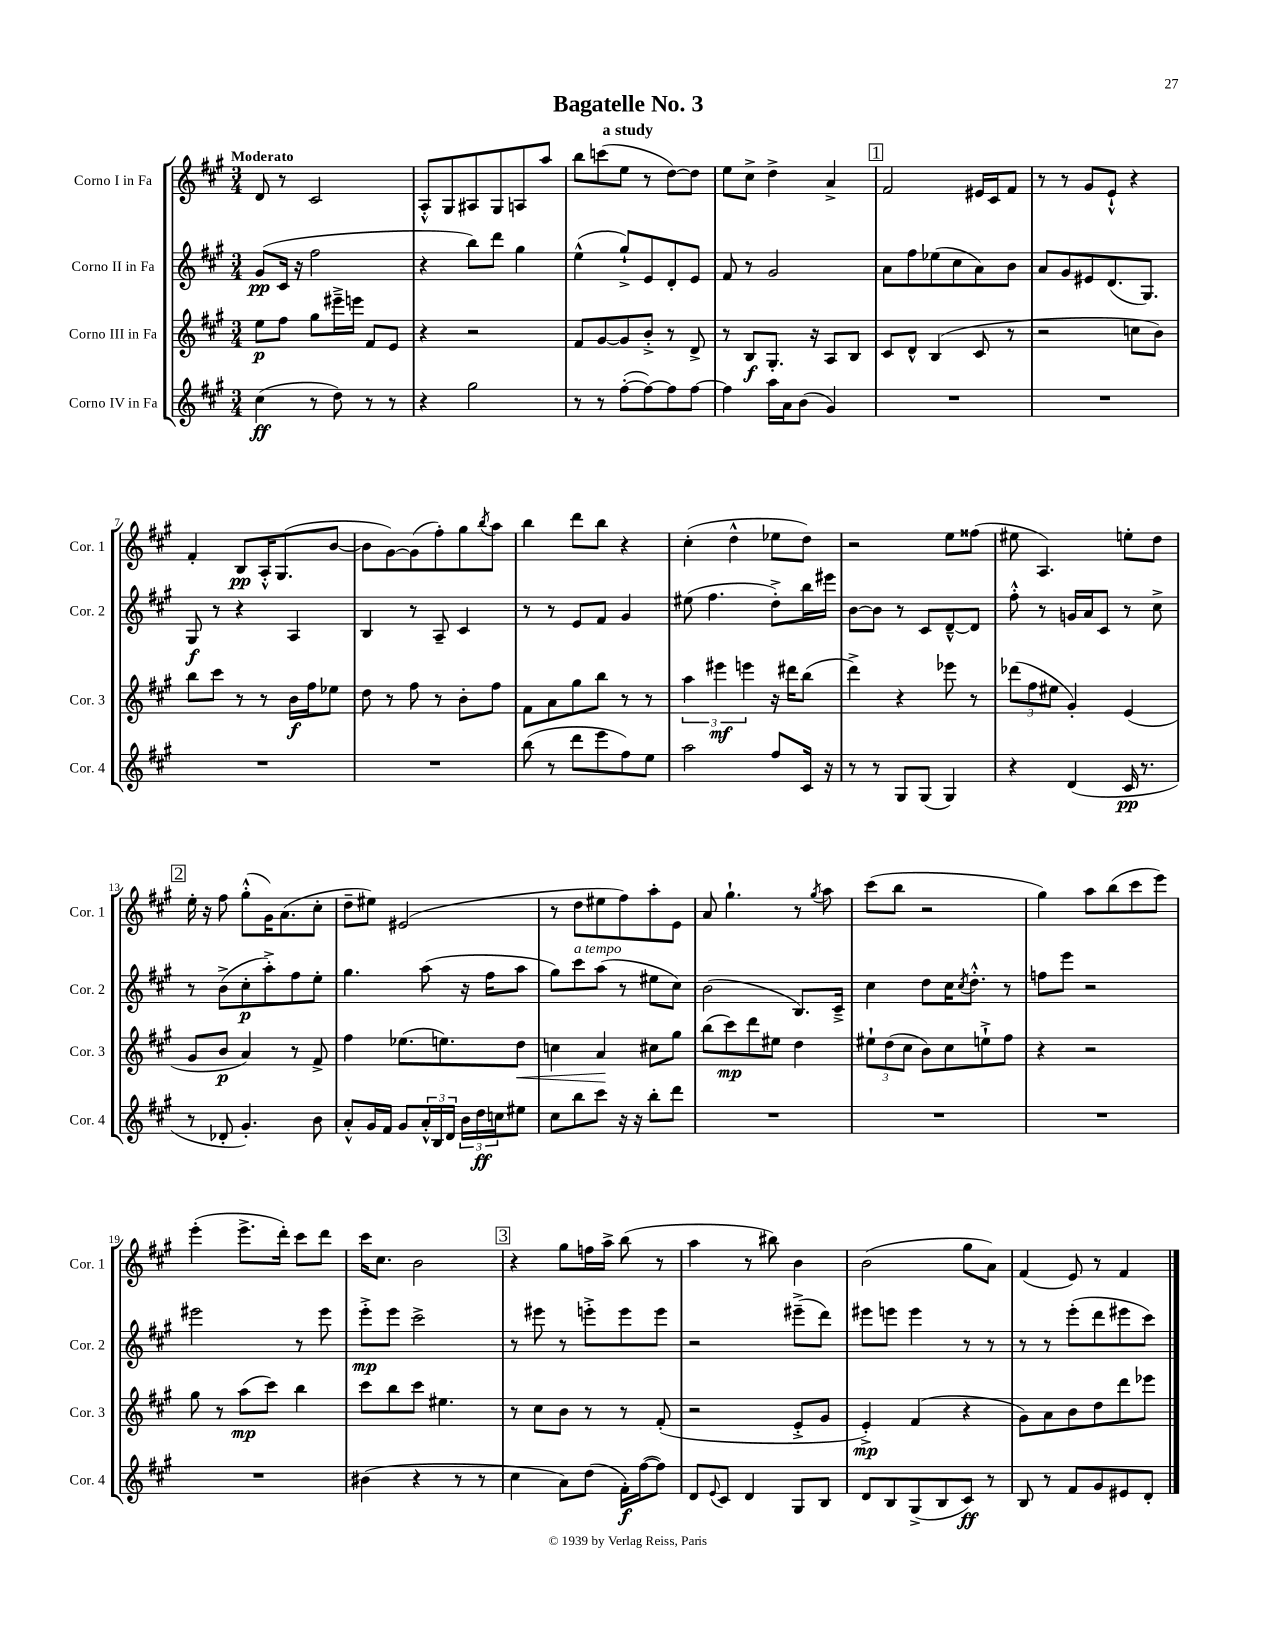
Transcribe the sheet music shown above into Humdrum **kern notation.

**kern	**kern	**kern	**kern
*staff4	*staff3	*staff2	*staff1
*clefG2	*clefG2	*clefG2	*clefG2
*k[f#c#g#]	*k[f#c#g#]	*k[f#c#g#]	*k[f#c#g#]
*M3/4	*M3/4	*M3/4	*M3/4
(4cc#	8ee	(8g#	8d
.	8ff#	16c#	8r
.	.	16r	.
8r	8gg#	2ff#	2c#
8dd)	16eee#~^	.	.
.	16eee	.	.
8r	8f#	.	.
8r	8e	.	.
=	=	=	=
4r	4r	4r	8A'^^
.	.	.	8G#
2gg#	2r	8bb)	8A#
.	.	8ddd	8G#
.	.	4gg#	8A
.	.	.	8aa
=	=	=	=
8r	8f#	(4ee^^	8bb
8r	[8g#	.	(8ccc
([8ff#'	8g#]	8gg#`^)	8ee
8ff#_)	8b'^	8e	8r
8ff#]	8r	8d'	[8dd)
[8ff#	8d^	8e	8dd]
=	=	=	=
4ff#]	8r	8f#	8ee
.	8B	8r	8cc#^
16aa	8.G#'	2g#	4dd^
16a	.	.	.
(8b	.	.	.
.	16r	.	.
4g#)	8A	.	4a^
.	8B	.	.
=	=	=	=
2.r	8c#	8a	2f#
.	8d^^	8ff#	.
.	(4B	(8ee-	.
.	.	8cc#	.
.	8c#	8a)	16e#
.	.	.	16c#
.	8r	8b	8f#
=	=	=	=
2.r	2r	8a	8r
.	.	8g#	8r
.	.	8e#	8g#
.	.	(8.d	8e`^^
.	8cc	.	4r
.	.	8.G#)	.
.	8b)	.	.
=	=	=	=
2.r	8bb	8G#	4f#'
.	8ccc#	8r	.
.	8r	4r	8B
.	8r	.	16A'^^
.	.	.	(8.G#
.	16b	4A	.
.	16ff#	.	.
.	8ee-	.	[8b
=	=	=	=
2.r	8dd	4B	8b]
.	8r	.	[8g#)
.	8ff#	8r	(8g#]
.	8r	8A~	8ff#')
.	8b'	4c#	8gg#
.	.	.	8qbb
.	8ff#	.	8aa
=	=	=	=
(8bb	8f#	8r	4bb
8r	8a	8r	.
8ddd	8gg#	8e	8ddd
8eee	8bb	8f#	8bb
8ff#)	8r	4g#	4r
8ee	8r	.	.
=	=	=	=
2aa	6aa	(8ee#	(4cc#'
.	.	4.ff#	.
.	6eee#	.	.
.	.	.	4dd^^
.	6eee	.	.
8ff#	16r	8dd'^)	8ee-
.	16ddd#	.	.
16c#	(8bb	16bb	8dd)
16r	.	16eee#	.
=	=	=	=
8r	4ddd^)	[8b	2r
8r	.	8b]	.
8G#	4r	8r	.
(8G#	.	8c#	.
4G#)	8eee-	[8d~^^	8ee
.	8r	8d]	(8ff##
=	=	=	=
4r	(12ddd-	8ff#'^^	8ee#
.	12ff#	.	.
.	.	8r	4.A)
.	12ee#	.	.
(4d	4g#')	16g	.
.	.	16a	.
.	.	8c#	.
16c#	(4e	8r	8ee'
8.r	.	.	.
.	.	8cc#^	8dd
=	=	=	=
8r	8g#	8r	16ee'
.	.	.	16r
8d-'	8b	(8b^	8ff#
4.g#')	4a)	8cc#'	(8gg#'^^
.	.	8aa'^)	16g#)
.	.	.	(8.a
.	8r	8ff#	.
8b	8f#^	8ee'	8cc#'
=	=	=	=
8a'^^	4ff#	4.gg#	8dd~
16g#	.	.	8ee#)
16f#	.	.	.
8g#	(8.ee-	.	(2e#
24a'^^	.	(8aa	.
24B	.	.	.
.	8.ee)	.	.
24d	.	.	.
24b	.	16r	.
24dd	.	.	.
.	.	16ff#	.
24cc	.	.	.
8ee#	8dd	8aa	.
=	=	=	=
8cc#	4cc	8gg#)	8r
8bb	.	8ccc#	8dd
8ccc#	4a	(8aa	8ee#
16r	.	8r	8ff#)
16r	.	.	.
8bb'	8cc#	8ee#	8aa'
8ddd	8gg#	8cc#)	8e
=	=	=	=
2.r	(8bb	(2b	8a
.	8ccc#)	.	4.gg#`
.	8ddd	.	.
.	8ee#	.	.
.	4dd	8.B)	8r
.	.	.	8qgg#
.	.	.	8aa
.	.	16c#~^	.
=	=	=	=
2.r	12ee#`	4cc#	(8ccc#
.	(12dd	.	.
.	.	.	8bb
.	12cc#	.	.
.	8b)	8dd	2r
.	8cc#	16cc#	.
.	.	8qcc#	.
.	.	8.dd'^^	.
.	8ee`^	.	.
.	8ff#	8r	.
=	=	=	=
2.r	4r	8ff	4gg#)
.	.	8eee	.
.	2r	2r	8aa
.	.	.	(8bb
.	.	.	8ccc#
.	.	.	8eee)
=	=	=	=
2.r	8gg#	2eee#	(4eee'
.	8r	.	.
.	(8aa	.	8.eee^
.	8ccc#)	.	.
.	.	.	16ddd')
.	4bb	8r	8ccc#
.	.	8eee#	8ddd
=	=	=	=
(4b#	8ccc#	8eee'^	16ccc#
.	.	.	8.cc#
.	8bb	8eee	.
4r	8ccc#	2ccc#^	2b
.	4.ee#	.	.
8r	.	.	.
8r	.	.	.
=	=	=	=
4cc#	8r	8r	4r
.	8cc#	8eee#	.
8a)	8b	8r	8gg#
(8dd	8r	8eee'^	16ff
.	.	.	16aa^
16f#')	8r	8eee	(8bb
([16ff#	.	.	.
8ff#])	(8f#'	8eee	8r
=	=	=	=
8d	2r	2r	4aa
8qqe	.	.	.
8c#	.	.	.
4d	.	.	8r
.	.	.	8bb#)
8G#	8e'^	(8eee#~^	4b
8B	8g#	8ddd)	.
=	=	=	=
8d	4e'^)	8eee#	(2b
8B	.	8eee	.
(8G#^	(4f#	4eee	.
8B	.	.	.
8c#)	4r	8r	8gg#
8r	.	8r	8a)
=	=	=	=
8B	8g#)	8r	(4f#
8r	8a	8r	.
8f#	8b	(8eee'	8e)
8g#	8dd	8ddd	8r
8e#	8ddd	8eee#	4f#
8d'	8eee-	8ccc#)	.
==	==	==	==
*-	*-	*-	*-
